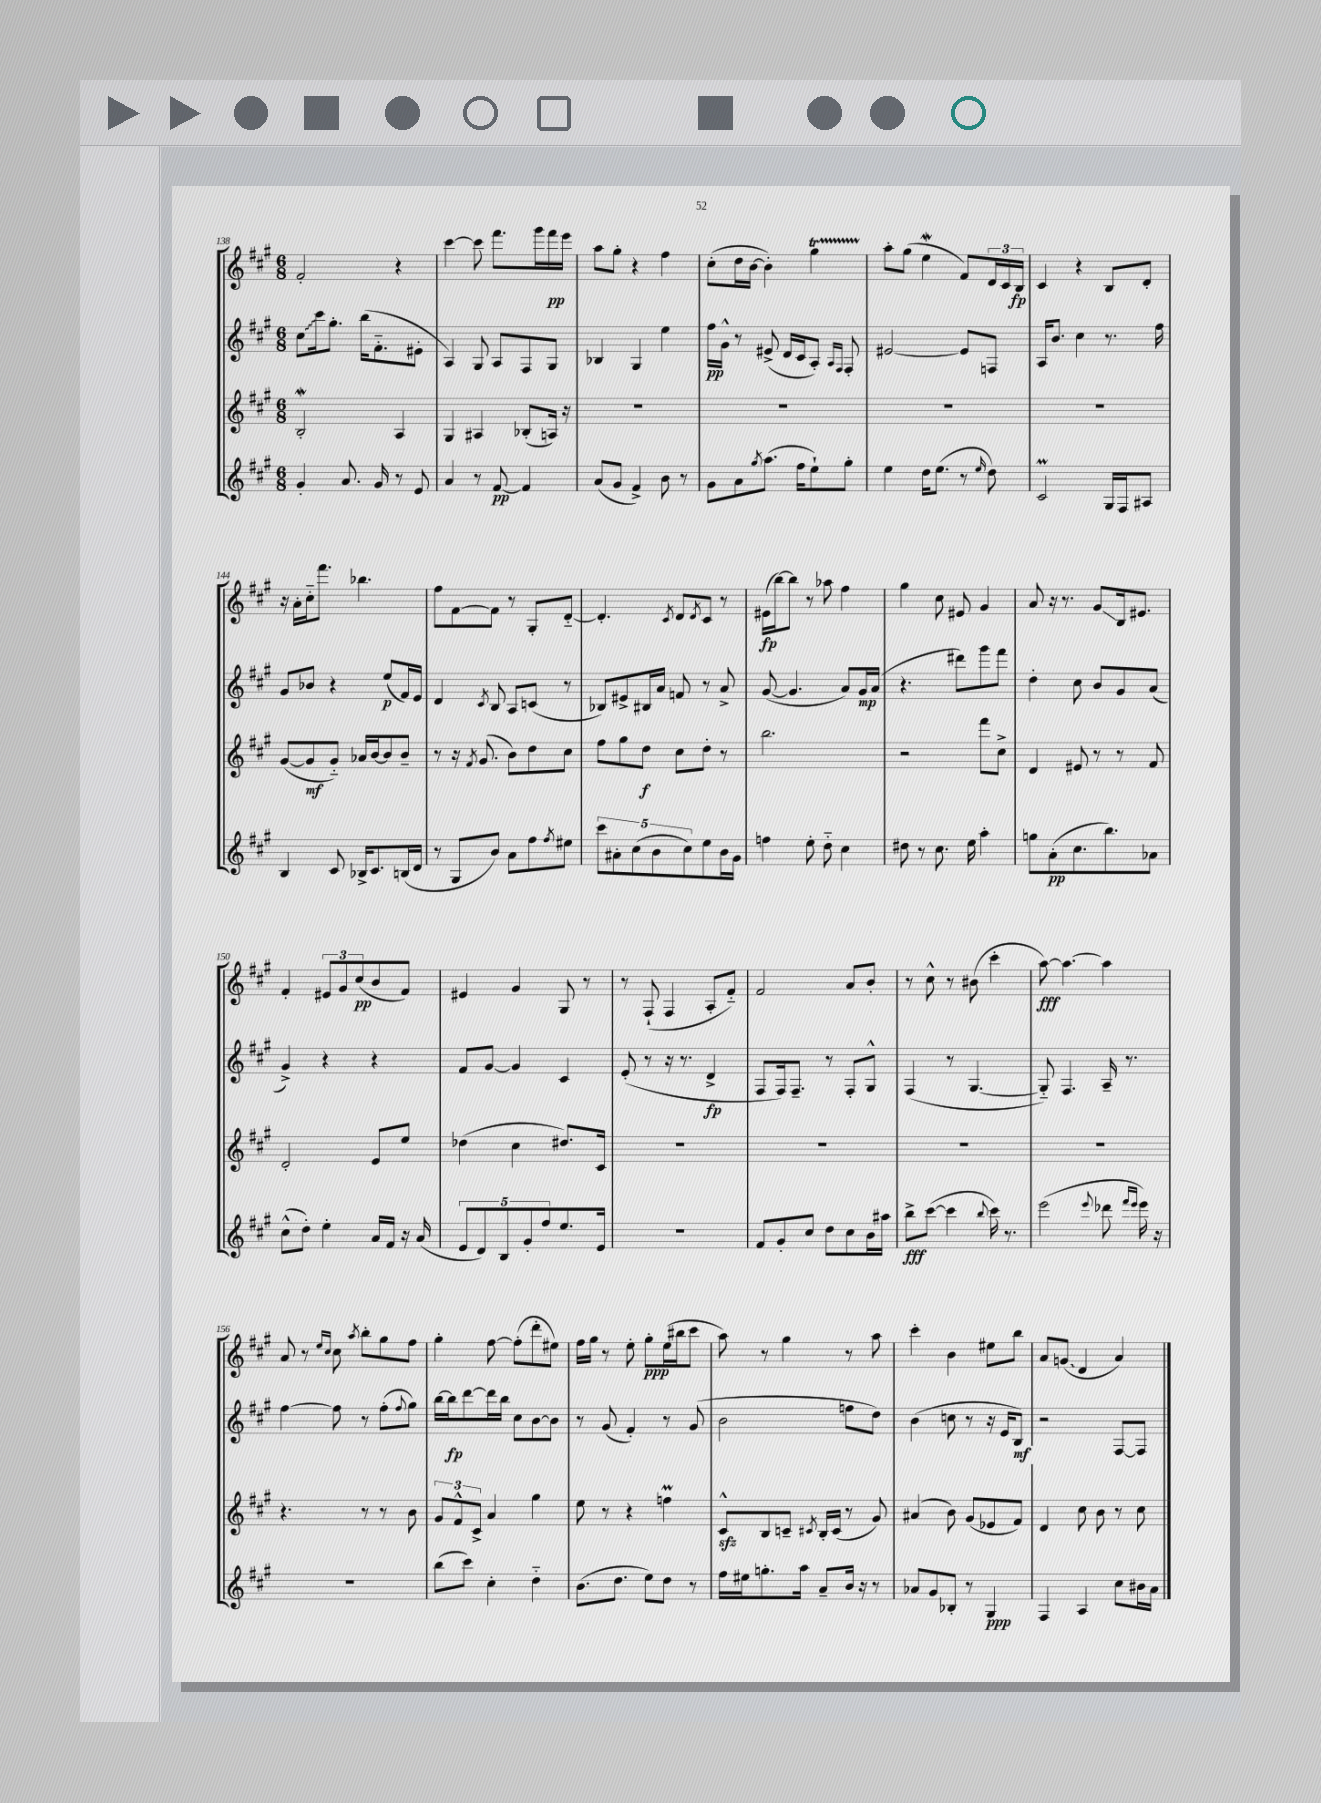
<<
\new StaffGroup <<
\new Staff = "s0" {
    \clef treble \key a \major \numericTimeSignature \time 6/8
    fis'2-. r4 |
    cis'''4~ cis'''8 fis'''8. gis'''16 fis'''16\pp e'''16 |
    a''8 gis''8-. r4 fis''4 |
    cis''8-.( d''16 b'16~ b'4-.) gis''4\startTrillSpan |
    a''8-.\stopTrillSpan gis''8( e''4\mordent fis'8) \tuplet 3/2 { d'16 cis'16 b16\fp } |
    cis'4 r4 b8 d'8-. |
    r16 a'16-. cis''16-_ fis'''8. bes''4. |
    fis''8 fis'8~ fis'8 r8 gis8-. d'8~-_ |
    d'4.-. \acciaccatura { cis'8 } d'8 \acciaccatura { d'8 } cis'8 r8 |
    eis'16\fp( b''16~) b''8 r8 aes''8 fis''4 |
    gis''4 cis''8 eis'8 gis'4 |
    a'8 r16 r8. gis'8\glissando b16 eis'8. |
    fis'4-. \tuplet 3/2 { eis'8 gis'8 cis''8\pp( } b'8 fis'8) |
    eis'4 gis'4 gis8 r8 |
    r8 fis8-!( fis4 a8-. fis'8-_) |
    fis'2 a'8 b'8-. |
    r8 cis''8-^ r8 bis'8( cis'''4-. |
    a''8~\fff) a''4.~ a''4 |
    a'8 r8 \grace { e''16 cis''16 } cis''8 \acciaccatura { a''8 } b''8-. gis''8 fis''8 |
    gis''4-. fis''8~ fis''8-.( d'''8-. eis''8) |
    fis''16 gis''16 r8 e''8-. gis''8-.\ppp e''16( bis''16 cis'''8 |
    a''8) r8 gis''4 r8 a''8 |
    cis'''4-. b'4 eis''8 b''8 |
    a'8 \once \override Glissando.style = #'zigzag g'8\glissando( d'4 a'4) \bar "|." |
}
\new Staff = "s1" {
    \clef treble \key a \major \numericTimeSignature \time 6/8
    \once \override Glissando.style = #'zigzag cis''8\glissando cis'''16 gis''8.-. b''16( fis'8.-_ eis'8-. |
    a4) gis8 a8 fis8 gis8 |
    bes4 gis4 e''4 |
    fis''16\pp gis'16-^ r8 eis'8->( d'16 cis'16 a8-.) \grace { a16 fis16 } fis8-. |
    eis'2~ eis'8 f8 |
    a16 b'8. cis''4 r8. fis''16 |
    gis'8 bes'8 r4 e''8\p( fis'16) e'16 |
    d'4 \acciaccatura { cis'8 } b8 a8 c'8( r8 |
    bes8) eis'8-> bis16 a'16 f'8 r8 a'8-> |
    gis'8~( gis'4. a'8) gis'16\mp a'16( |
    r4. dis'''8) gis'''8 fis'''8 |
    d''4-. cis''8 b'8 gis'8 a'8( |
    gis'4->) r4 r4 |
    fis'8 gis'8~ gis'4 cis'4 |
    e'8-.( r8 r16 r8. d'4->\fp |
    fis8 fis16) fis8.-- r8 fis8-. gis8-^ |
    fis4( r8 gis4.~ |
    gis8-_) fis4. a16-- r8. |
    fis''4~ fis''8 r8 fis''8-.( \appoggiatura { fis''8 } gis''8) |
    b''16~ b''16\fp d'''8~ d'''16 b''16 cis''8 b'8~ b'8 |
    r8 gis'8( fis'4-.) r8 gis'8( |
    b'2 f''8 d''8) |
    b'4( c''8 r8 r16 e'16 b8\mf) |
    r2 fis8~ fis8 \bar "|." |
}
\new Staff = "s2" {
    \clef treble \key a \major \numericTimeSignature \time 6/8
    b2-.\mordent a4 |
    gis4 ais4 bes8-.( a16) r16 |
    R2. |
    R2. |
    R2. |
    R2. |
    gis'8~( gis'8\mf gis'8-_) aes'16 b'16~ b'8 b'8-- |
    r8 r16 \acciaccatura { fis'8 } gis'8.( b'8) d''8 cis''8 |
    fis''8 gis''8 d''8\f cis''8 d''8-. r8 |
    b''2. |
    r2 fis'''8 cis''8-> |
    d'4 eis'8 r8 r8 fis'8 |
    d'2-. e'8 e''8 |
    des''4( cis''4 dis''8.) cis'16 |
    R2. |
    R2. |
    R2. |
    R2. |
    r4. r8 r8 b'8 |
    \tuplet 3/2 { gis'8 fis'8-^ cis'8-> } a'4 gis''4 |
    e''8 r8 r4 f''4\prall |
    cis'8-^\sfz b8 c'8-- \acciaccatura { cis'8 } b16-. cis'16( r8 gis'8) |
    ais'4( b'8) gis'8( ees'8 fis'8) |
    d'4 cis''8 b'8 r8 cis''8 \bar "|." |
}
\new Staff = "s3" {
    \clef treble \key a \major \numericTimeSignature \time 6/8
    gis'4-. a'8. gis'16 r8 e'8 |
    a'4 r8 fis'8~\pp fis'4 |
    a'8( gis'8 fis'4->) b'8 r8 |
    gis'8 a'8 \acciaccatura { gis''8 } a''8.( fis''16 e''8-!) gis''8-. |
    e''4 d''16 e''8.( r8 \grace { e''16 } d''8) |
    cis'2\prall gis16 fis16 ais8 |
    b4 cis'8 bes16-> cis'8. b16( d'16 |
    r8 gis8 b'8) a'8 fis''8 \acciaccatura { fis''8 } eis''8 |
    \tuplet 5/4 { cis'''8 ais'8-. cis''8( b'8 cis''8) } e''8 b'16 gis'16 |
    f''4 e''8-. d''8-_ cis''4 |
    dis''8 r8 cis''8. e''16 a''4-. |
    g''8 a'8-.\pp( cis''8. b''8.) aes'8 |
    cis''8-^( d''8-.) e''4-. a'16 fis'16 r16 a'16( |
    \tuplet 5/4 { e'8 d'8) b8 gis'8-. fis''8 } e''8. e'16 |
    R2. |
    fis'8 gis'8-. cis''8 d''8 cis''8 b'16 ais''16 |
    b''8->\fff cis'''8~( cis'''4 \appoggiatura { b''8 } cis'''16) r8. |
    e'''2( \appoggiatura { e'''8 } des'''8 \grace { fis'''16 e'''16 } e'''16) r16 |
    r2. |
    b''8( cis'''8) cis''4-. d''4-_ |
    b'8.( d''8. e''8) d''8 r8 |
    fis''16 eis''16 g''8.-. a''16 a'8-- b'16 r16 r8 |
    aes'8 gis'8 bes8-. r8 gis4\ppp |
    fis4 a4 cis''8 bis'16 a'16 \bar "|." |
}
>>
>>
\layout { \context { \Score currentBarNumber = #138 } }
